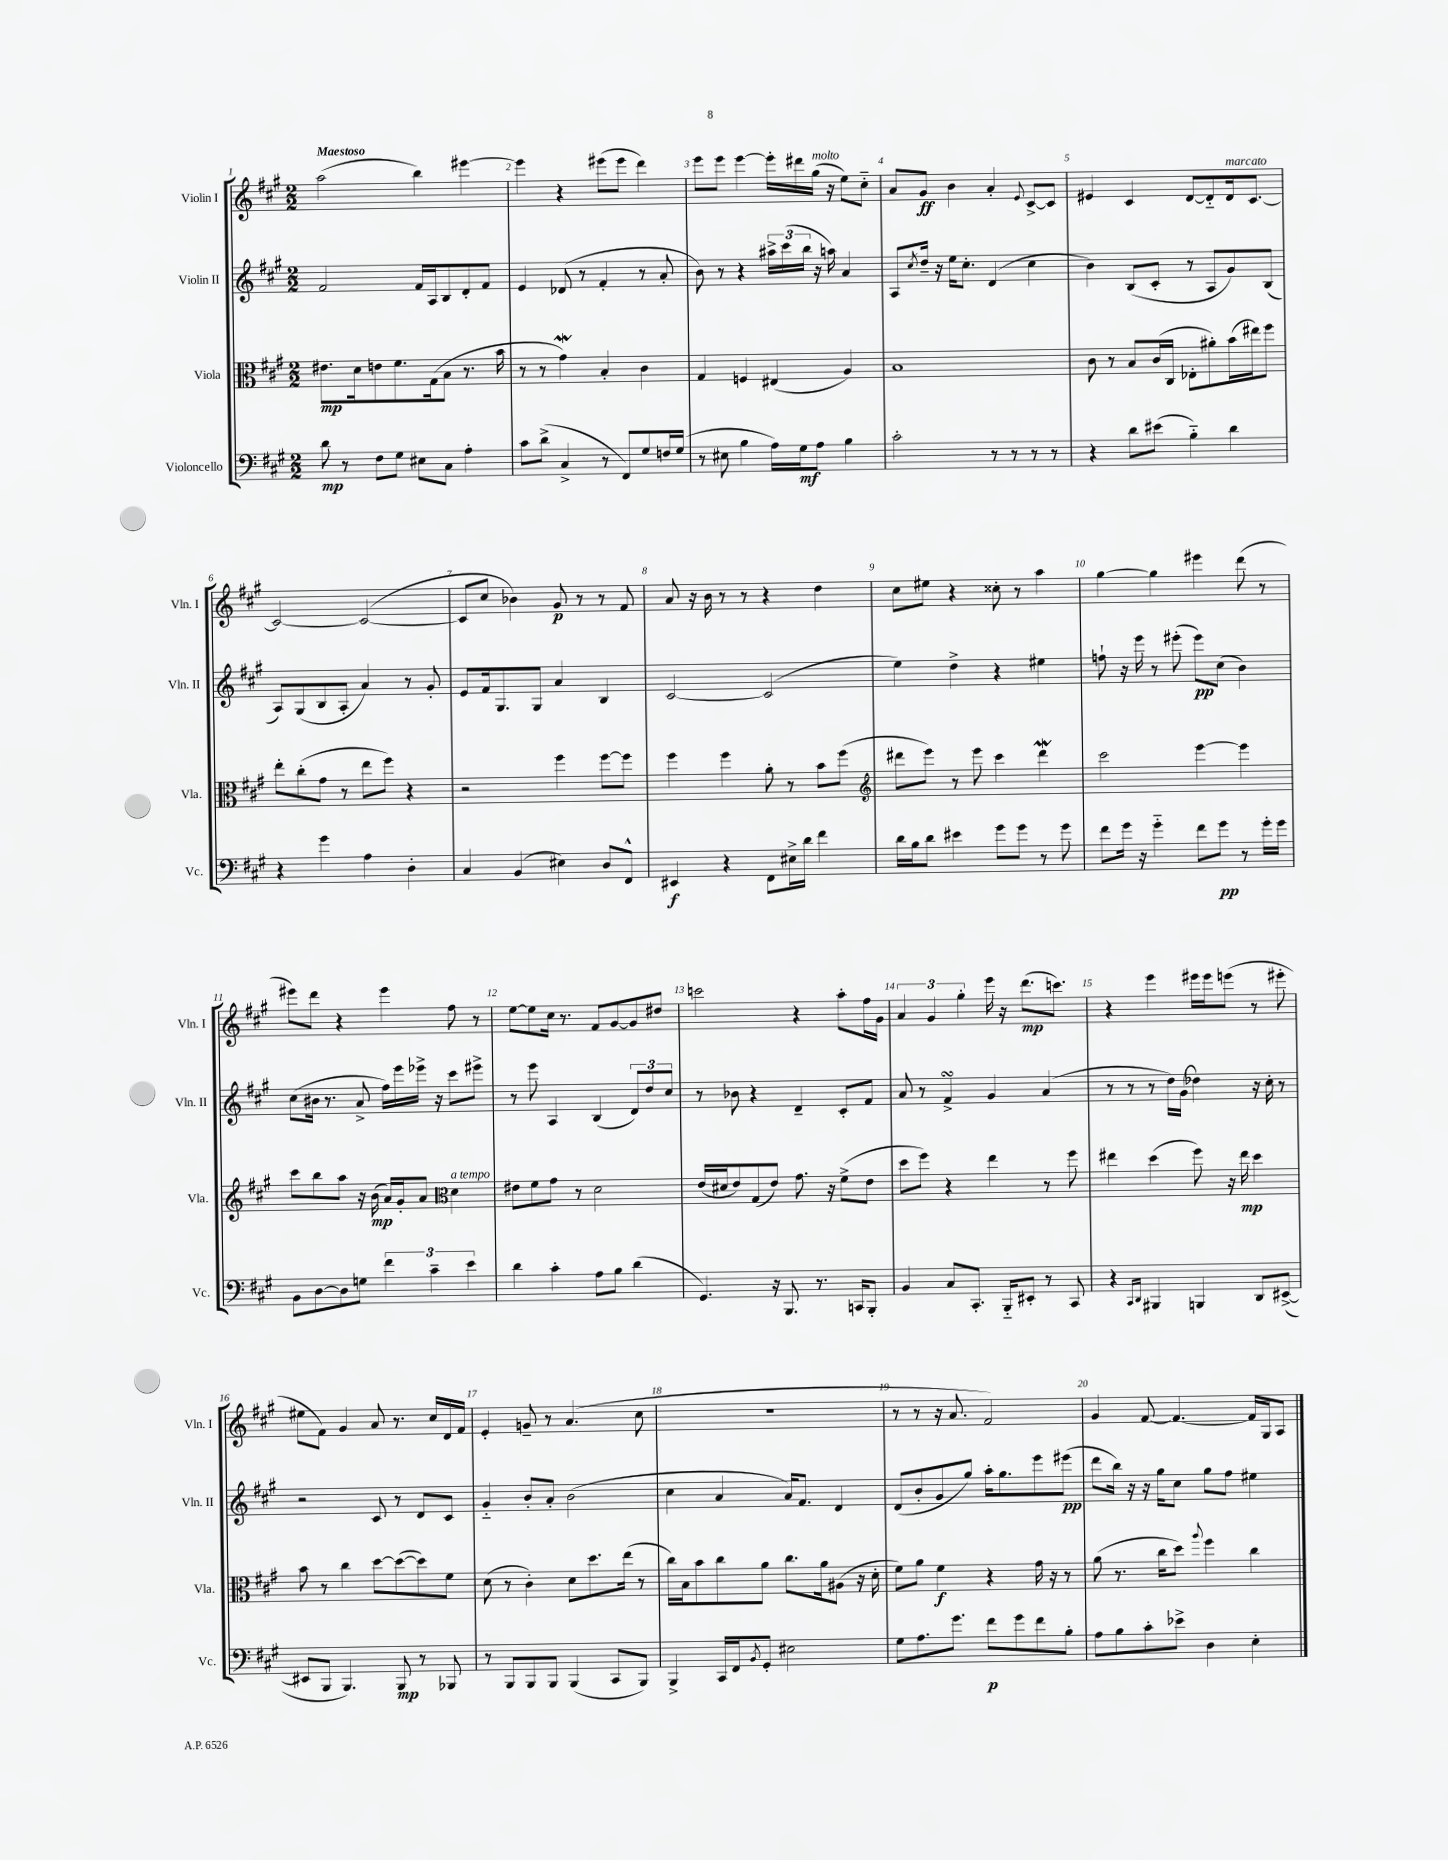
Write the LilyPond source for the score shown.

<<
\new StaffGroup <<
\new Staff = "s0" \with { instrumentName = "Violin I" shortInstrumentName = "Vln. I" } {
    \clef treble \key a \major \numericTimeSignature \time 2/2 \tempo "Maestoso"
    a''2( b''4) eis'''4~ |
    eis'''4 r4 eis'''8( eis'''8 d'''4) |
    e'''8 e'''8 e'''4~ e'''16-. dis'''16 gis''16^\markup { \italic "molto" }( r16 e''8) cis''8-_ |
    a'8 gis'8\ff b'4 a'4-. \appoggiatura { e'8 } cis'8~-> cis'8 |
    eis'4 cis'4 d'8~ d'8-_ d'16^\markup { \italic "marcato" } cis'8.~ |
    cis'2~ cis'2~( |
    cis'8 cis''8 bes'4) gis'8\p r8 r8 fis'8 |
    a'8 r16 b'16 r8 r8 r4 d''4 |
    cis''8 eis''8 r4 cisis''8-. r8 a''4 |
    gis''4~ gis''4 eis'''4 d'''8( r8 |
    eis'''8) d'''8 r4 eis'''4 fis''8 r8 |
    e''8~ e''8 cis''16 r8. fis'8 gis'8~ gis'8 dis''8 |
    c'''2 r4 a''8-. fis''16 gis'16 |
    \tuplet 3/2 { a'4 gis'4 gis''4-. } e'''16 r16 d'''8.\mp( c'''8.) |
    r4 e'''4 eis'''16 eis'''16 e'''8( r8 eis'''8-. |
    eis''8 fis'8) gis'4 a'8 r8. cis''16 d'16 fis'16 |
    e'4-. g'8-- r8 a'4.( cis''8 |
    r1 |
    r8 r8 r16 a'8. fis'2) |
    gis'4 fis'8~ fis'4.~ fis'16 gis16 a8 \bar "|." |
}
\new Staff = "s1" \with { instrumentName = "Violin II" shortInstrumentName = "Vln. II" } {
    \clef treble \key a \major \numericTimeSignature \time 2/2
    fis'2 fis'16 a16 b8 d'8-. fis'8 |
    e'4 des'8( r8 fis'4-. r8 a'8-. |
    b'8) r8 r4 \tuplet 3/2 { ais''16-> cis'''16( b''16 } r16 a''16) a'4 |
    a8 \acciaccatura { cis''8 } d''16-- r16 e''16 cis''8.-. d'4( cis''4 |
    b'4) b8( cis'8-. r8 a8 gis'8) b8( |
    a8) gis8( b8 a8-. a'4) r8 gis'8-. |
    e'8 fis'16 gis8. gis8 a'4 b4 |
    cis'2~ cis'2( |
    e''4) d''4-> r4 eis''4 |
    f''8-! r16 e'''16 r8 eis'''8-.( eis'''8\pp) cis''8( b'4) |
    cis''8( bis'16 r8. a'8-> fis''16) e'''16 ees'''16-> r16 cis'''8 eis'''8-> |
    r8 e'''8 a4 b4( \tuplet 3/2 { d'8) d''8 cis''8 } |
    r8 bes'8 r4 d'4-- cis'8-. fis'8 |
    a'8 r8 fis'4->\turn gis'4 a'4( |
    r8 r8 r8 d''16) gis'16( des''4) r16 cis''16-. r8 |
    r2 cis'8 r8 d'8 cis'8 |
    gis'4-_ b'8-. a'8-. b'2( |
    cis''4 a'4 a'16) fis'8. d'4 |
    d'8( b'8-. gis'8 gis''8) a''16-. gis''8. e'''8 eis'''8\pp( |
    d'''8 b''16) r16 r16 gis''16 cis''8 gis''8 fis''8 eis''4 \bar "|." |
}
\new Staff = "s2" \with { instrumentName = "Viola" shortInstrumentName = "Vla." } {
    \clef alto \key a \major \numericTimeSignature \time 2/2
    eis'8.\mp d'16 e'8 fis'8. gis16( b8 r8. b'16 |
    r8 r8 gis'4\mordent) b4-. cis'4 |
    gis4 f4 eis4( a4) |
    b1 |
    cis'8 r8 b8 cis'16( cis16 ees8-. ais'8-.) b'16( eis''16) fis''8 |
    e''8-. cis''8-.( gis'8 r8 e''8 fis''8) r4 |
    r2 fis''4 fis''8~ fis''8 |
    fis''4 fis''4 a'8-. r8 b'8 fis''8( |
    \clef treble dis'''8 e'''8) r8 e'''8 cis'''4 dis'''4\mordent |
    cis'''2 e'''4~ e'''4 |
    cis'''8 b''8 a''8 r16 b'16\mp( a'16) gis'16-. a'8 \clef alto d'4^\markup { \italic "a tempo" } |
    eis'8 fis'8 gis'8 r8 d'2 |
    e'16( dis'16 e'8) gis8( e'8) gis'8. r16 fis'8->( e'8 |
    d''8 fis''8) r4 e''4 r8 fis''8 |
    eis''4 d''4( fis''8) r16 eis''16\mp d''4 |
    b'8 r8 cis''4 d''8~ d''8~( d''8) fis'8 |
    d'8( r8 cis'4-.) d'8 d''8. e''16( r8 |
    cis''16) b16 b'8 cis''8 a'8 cis''8. a'16 ais8( r16 d'16-. |
    fis'8) a'8 fis'4\f r4 gis'16 r16 r8 |
    a'8( r8. cis''16 d''8) \appoggiatura { a''8 } fis''4 cis''4 \bar "|." |
}
\new Staff = "s3" \with { instrumentName = "Violoncello" shortInstrumentName = "Vc." } {
    \clef bass \key a \major \numericTimeSignature \time 2/2
    d'8\mp r8 fis8 gis8 eis8 cis8 a4-. |
    cis'8 d'8->( cis4-> r8 fis,8) gis8 f16 gis16( |
    r8 eis8 b4 a16) gis16\mf a8 b4 |
    cis'2-. r8 r8 r8 r8 |
    r4 d'8 eis'8( b4-_) d'4 |
    r4 gis'4 a4 d4-. |
    cis4 b,4( eis4) d8 fis,8-^ |
    eis,4\f r4 fis,8 eis16-> d'16 fis'4 |
    d'16 b16 d'8 eis'4 gis'8 gis'8 r8 gis'8 |
    fis'8 gis'16 r16 gis'4-_ fis'8 gis'8\pp r8 gis'16-. gis'16 |
    b,8 d8~ d8 g8 \tuplet 3/2 { fis'4 cis'4-- e'4 } |
    d'4 cis'4-. a8 b8 d'4( |
    gis,4.) r16 b,,8. r8. c,16 b,,8-. |
    b,4 cis8 cis,8.-. b,,16-_ eis,8-. r8 cis,8 |
    r4 \grace { cis,16 d,16 } bis,,4 b,,4 d,8 eis,8~->( |
    eis,8 b,,8 b,,4.) b,,8\mp r8 bes,,8 |
    r8 b,,8 b,,8 b,,8 b,,4( cis,8 b,,8) |
    b,,4-> cis,16 fis,16 \acciaccatura { b,8 } gis,8-. eis2 |
    gis8 a8. gis'8. fis'8\p gis'8 fis'8 b8-. |
    a8 b8 cis'8-. ees'8-> d4 e4-. \bar "|." |
}
>>
>>
\layout { \context { \Score \override BarNumber.break-visibility = ##(#f #t #t) barNumberVisibility = #all-bar-numbers-visible } }
